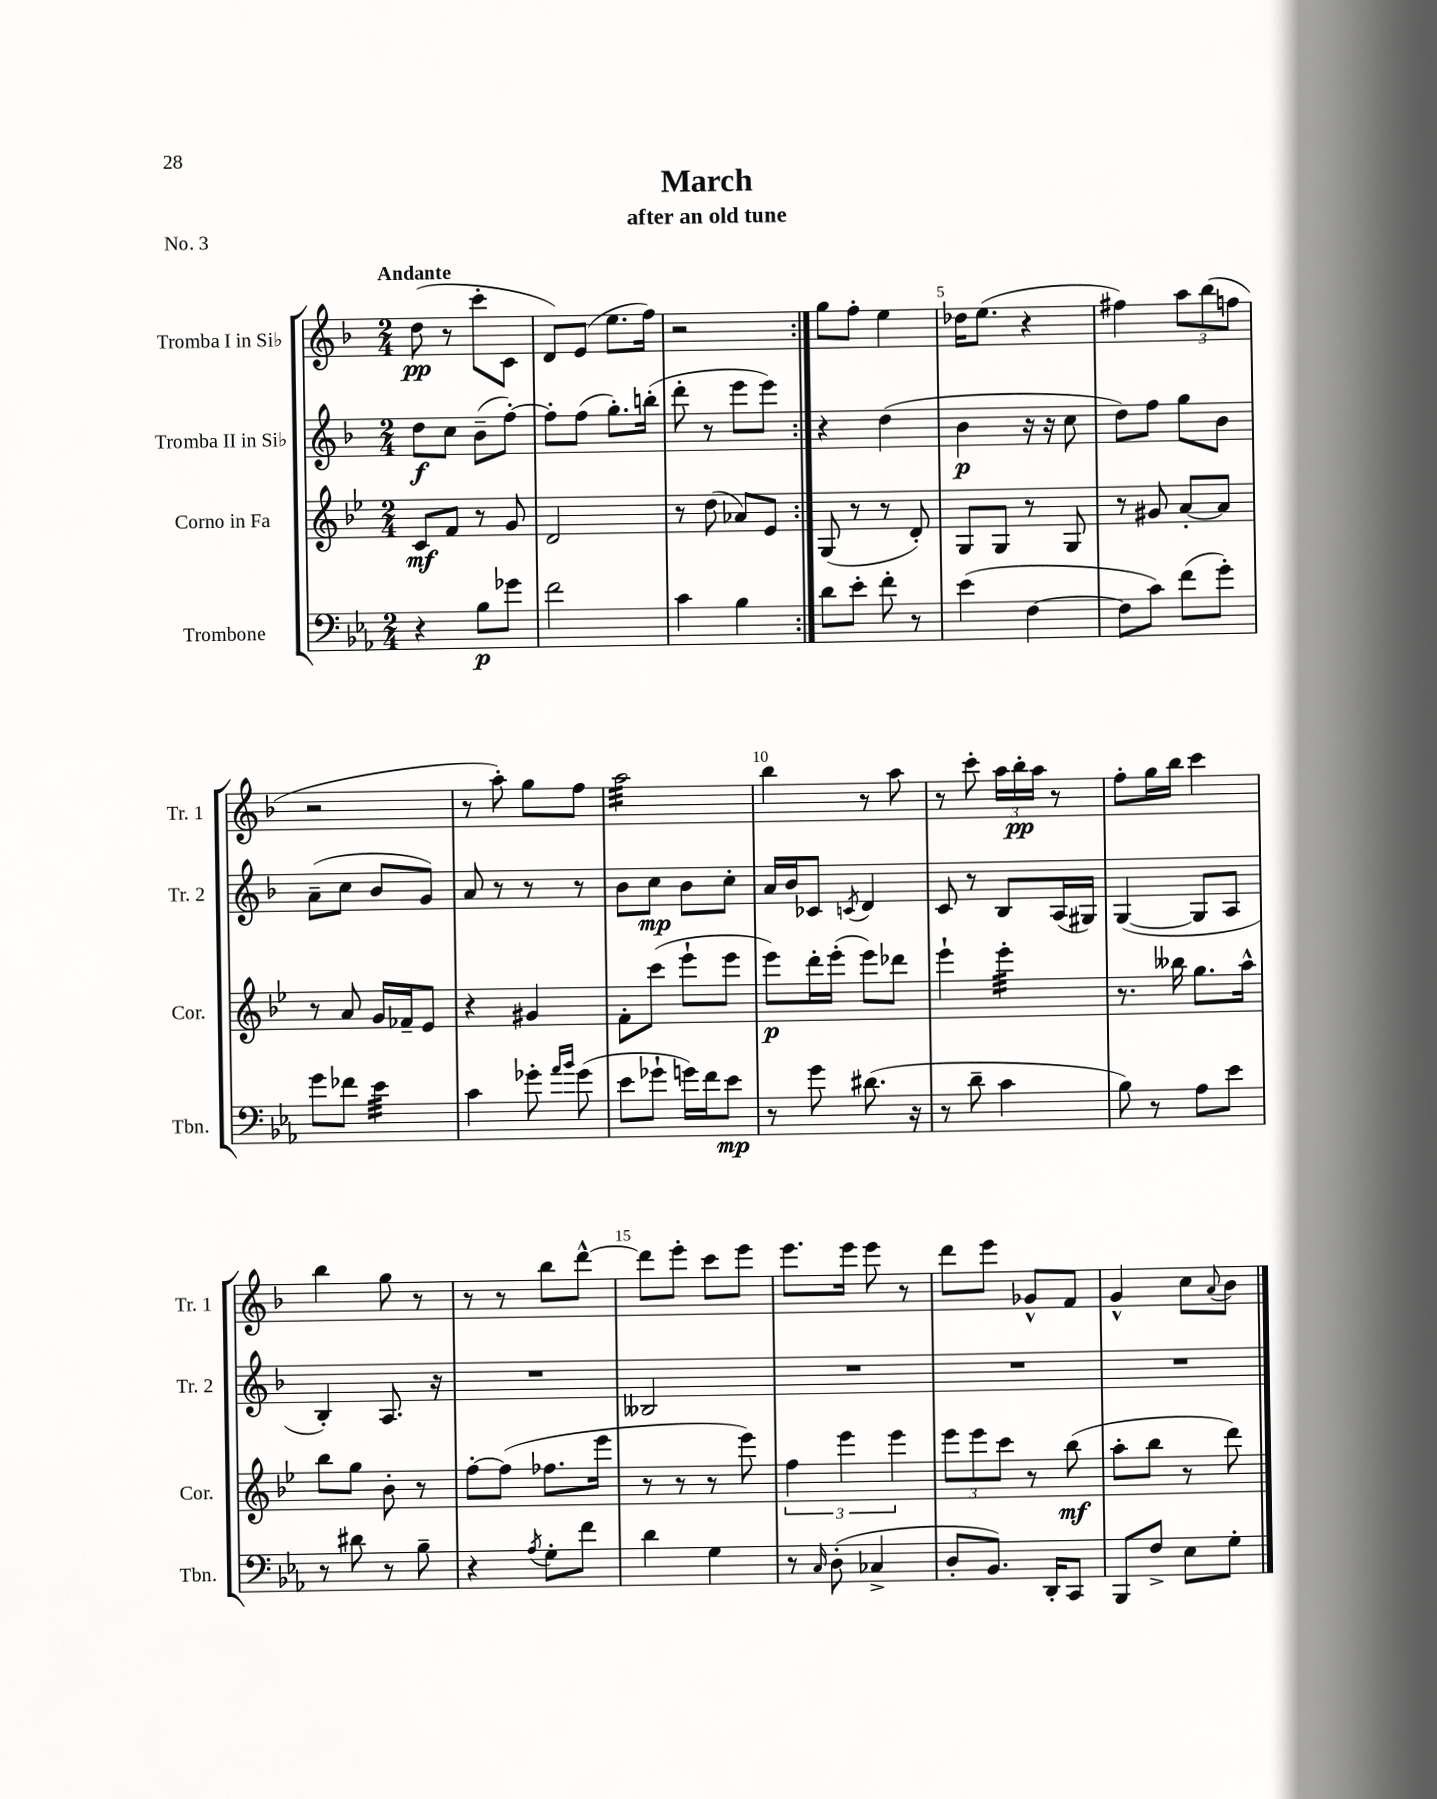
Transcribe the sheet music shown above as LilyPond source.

\header { title = "March" subtitle = "after an old tune" piece = "No. 3" }
<<
\new StaffGroup <<
\new Staff = "s0" \with { instrumentName = "Tromba I in Sib" shortInstrumentName = "Tr. 1" } {
    \clef treble \key f \major \numericTimeSignature \time 2/4 \tempo "Andante"
    \repeat volta 2 { d''8\pp( r8 c'''8-. c'8 |
    d'8) e'8( e''8. f''16) |
    r2 | }
    g''8 f''8-. e''4 |
    des''16 e''8.( r4 |
    fis''4) \tuplet 3/2 { a''8 bes''8( f''8 } |
    r2 |
    r8 a''8-.) g''8 f''8 |
    a''2:32 |
    bes''4 r8 a''8 |
    r8 c'''8-. \tuplet 3/2 { a''16 bes''16-.\pp a''16 } r8 |
    f''8-. g''16 bes''16 c'''4 |
    bes''4 g''8 r8 |
    r8 r8 bes''8 d'''8~-^ |
    d'''8 e'''8-. c'''8 e'''8 |
    e'''8. e'''16 e'''8 r8 |
    d'''8 e'''8 ges'8-^ f'8 |
    g'4-^ c''8 \appoggiatura { a'8 } bes'8 \bar "|." |
}
\new Staff = "s1" \with { instrumentName = "Tromba II in Sib" shortInstrumentName = "Tr. 2" } {
    \clef treble \key f \major \numericTimeSignature \time 2/4
    \repeat volta 2 { d''8\f c''8 bes'8--( f''8~-.) |
    f''8-. f''8( g''8.-.) b''16-.( |
    d'''8-. r8 e'''8 e'''8) | }
    r4 d''4( |
    bes'4\p r16 r16 c''8 |
    d''8) f''8 g''8 bes'8 |
    a'8--( c''8 bes'8 g'8) |
    a'8 r8 r8 r8 |
    bes'8 c''8\mp bes'8 c''8-. |
    a'16 bes'16 ces'8 \acciaccatura { c'8 } d'4 |
    c'8 r8 bes8 a16( gis16) |
    g4~( g8 a8 |
    bes4-.) a8. r16 |
    R2 |
    beses2 |
    R2 |
    R2 |
    R2 \bar "|." |
}
\new Staff = "s2" \with { instrumentName = "Corno in Fa" shortInstrumentName = "Cor." } {
    \clef treble \key bes \major \numericTimeSignature \time 2/4
    \repeat volta 2 { c'8\mf f'8 r8 g'8 |
    d'2 |
    r8 d''8( aes'8) ees'8 | }
    g8( r8 r8 d'8-.) |
    g8 g8 r8 g8 |
    r8 gis'8 a'8~-. a'8 |
    r8 a'8 g'16 fes'16-- ees'8 |
    r4 gis'4 |
    f'8-. c'''8( ees'''8-! ees'''8 |
    ees'''8\p) d'''16-. ees'''16-.( ees'''8) des'''8 |
    ees'''4-! ees'''4:32-. |
    r8. beses''16 g''8. a''16-^ |
    bes''8 g''8 bes'8-. r8 |
    f''8~-. f''8( fes''8. ees'''16 |
    r8 r8 r8 ees'''8) |
    \tuplet 3/2 { f''4 ees'''4 ees'''4 } |
    \tuplet 3/2 { ees'''8 ees'''8 c'''8 } r8 bes''8\mf( |
    a''8-. bes''8 r8 d'''8) \bar "|." |
}
\new Staff = "s3" \with { instrumentName = "Trombone" shortInstrumentName = "Tbn." } {
    \clef bass \key ees \major \numericTimeSignature \time 2/4
    \repeat volta 2 { r4 bes8\p ges'8 |
    f'2 |
    c'4 bes4 | }
    d'8 ees'8-. f'8-. r8 |
    ees'4( f4~ |
    f8 c'8) f'8( g'8-.) |
    g'8 fes'8 ees'4:32 |
    c'4 ges'8-. \grace { aes'16 bes'16 } ges'8( |
    ees'8 ges'8-! g'16) f'16 ees'8\mp |
    r8 g'8 dis'8.( r16 |
    r8 d'8-- c'4 |
    bes8) r8 aes8 ees'8 |
    r8 dis'8 r8 bes8-- |
    r4 \acciaccatura { aes8 } g8-. f'8 |
    d'4 g4 |
    r8 \grace { c16 } d8-.( ces4-> |
    d8-. bes,8.) d,16-. c,8 |
    bes,,8 f8-> ees8 g8-. \bar "|." |
}
>>
>>
\layout { \context { \Score \override BarNumber.break-visibility = ##(#f #t #t) barNumberVisibility = #(every-nth-bar-number-visible 5) } }
